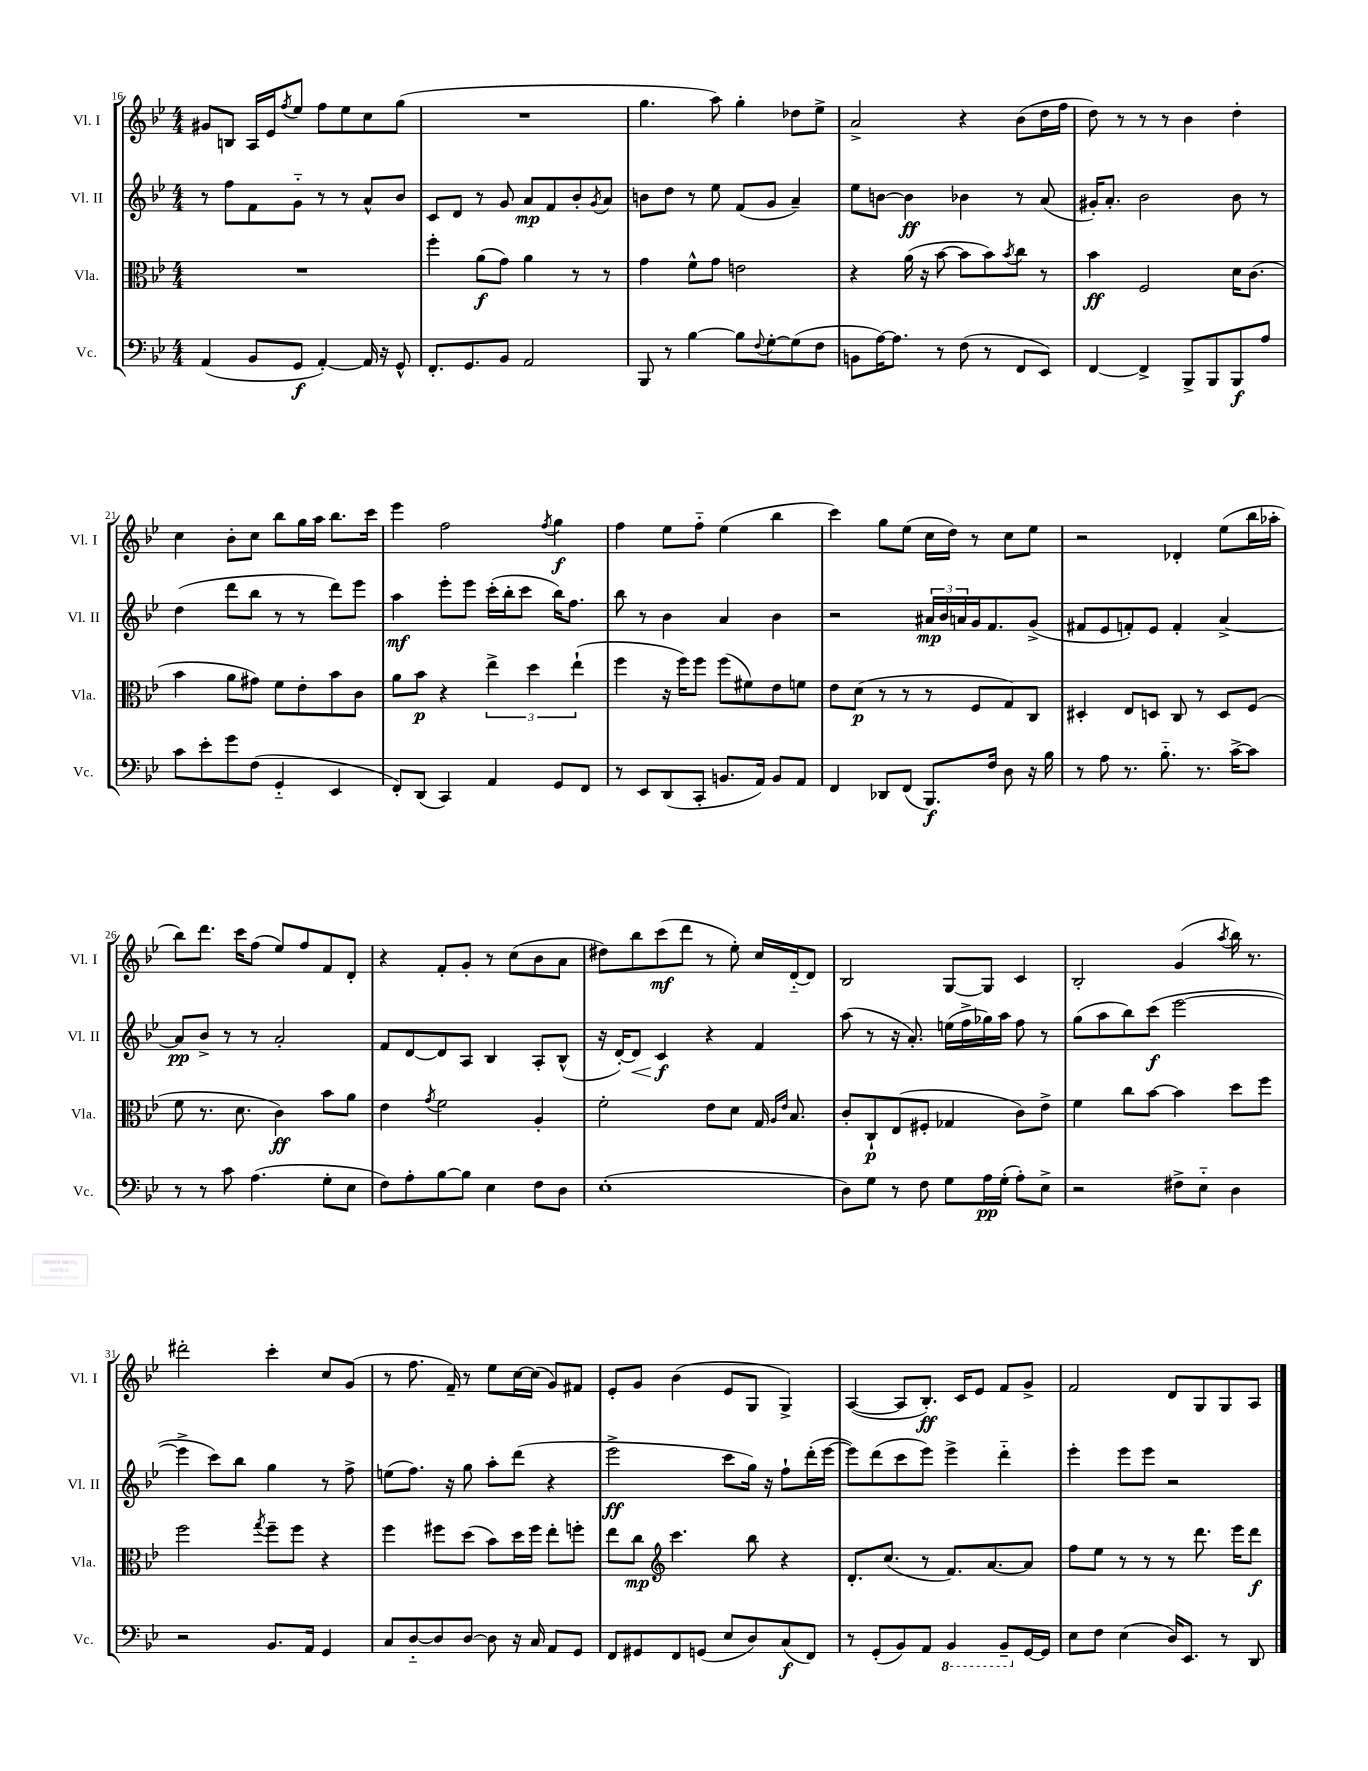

**kern	**kern	**kern	**kern
*staff4	*staff3	*staff2	*staff1
*clefF4	*clefC3	*clefG2	*clefG2
*k[b-e-]	*k[b-e-]	*k[b-e-]	*k[b-e-]
*M4/4	*M4/4	*M4/4	*M4/4
(4AA	1r	8r	8g#
.	.	8ff	8B
8BB-	.	8f	16A
.	.	.	16e-
.	.	.	8qff
8GG	.	8g'~	8ee-
[4AA')	.	8r	8ff
.	.	8r	8ee-
16AA]	.	8a^^	8cc
16r	.	.	.
8GG^^	.	8b-	(8gg
=	=	=	=
8.FF'	4ff'	8c	1r
.	.	8d	.
8.GG	.	.	.
.	(8a	8r	.
8BB-	8g)	8g	.
2AA	4a	8a	.
.	.	8f	.
.	8r	8b-'	.
.	.	8qg	.
.	8r	8a	.
=	=	=	=
8BBB-	4g	8b	4.gg
8r	.	8dd	.
[4B-	8f^^	8r	.
.	8g	8ee-	8aa)
8B-]	2e	(8f	4gg'
8qqF	.	.	.
[8G'	.	8g	.
(8G]	.	4a~)	8dd-
8F	.	.	8ee-^
=	=	=	=
8BB	4r	8ee-	2a^
[16A)	.	[8b	.
8.A]	.	.	.
.	(16a	4b]	.
.	16r	.	.
8r	[8b-	.	.
(8F	8b-]	4b-	4r
8r	8b-)	.	.
.	8qb-	.	.
8FF	8cc	8r	(8b-
8EE-)	8r	(8a	16dd
.	.	.	16ff
=	=	=	=
[4FF	4b-	16g#')	8dd)
.	.	8.a'	.
.	.	.	8r
4FF^]	2F	2b-	8r
.	.	.	8r
8BBB-^	.	.	4b-
8BBB-	.	.	.
8BBB-	16d	8b-	4dd'
.	(8.c	.	.
8A	.	8r	.
=	=	=	=
8c	4b-	(4dd	4cc
8e-'	.	.	.
8g	8a	8ddd	8b-'
(8F	8g#)	8bb-	8cc
4GG'~	8f	8r	8bb-
.	8e-'	8r	16gg
.	.	.	16aa
4EE-	8b-	8ddd)	8.bb-
.	8c	8eee-	.
.	.	.	16ccc
=	=	=	=
8FF')	8a	4aa	4eee-
(8DD	8b-	.	.
4CC)	4r	8eee-'	2ff
.	.	8eee-	.
4AA	6ee-^	(16ccc'	.
.	.	16bb-'	.
.	.	8ccc	.
.	6dd	.	.
.	.	.	8qff
8GG	.	16bb-)	4gg
.	.	8.ff	.
.	(6ee-`	.	.
8FF	.	.	.
=	=	=	=
8r	4ff	8bb-	4ff
8EE-	.	8r	.
(8DD	16r	4b-	8ee-
.	16ff)	.	.
8CC'	8ff	.	8ff'~
8.BB	(8ff	4a	(4ee-
.	8f#)	.	.
16AA)	.	.	.
8BB	8e-	4b-	4bb-
8AA	8f	.	.
=	=	=	=
4FF	8e-	2r	4ccc)
.	(8d	.	.
8DD-	8r	.	8gg
(8FF	8r	.	(8ee-
8.BBB-)	8r	24a#	16cc
.	.	24b-	.
.	.	.	16dd)
.	.	24a	.
.	8F	16g	8r
16F	.	8.f	.
8D	8G)	.	8cc
16r	8C	(8g^	8ee-
16B-	.	.	.
=	=	=	=
8r	4D#'	8f#	2r
8A	.	8e-	.
8.r	8E-	8f')	.
.	8D	8e-	.
8.B-'~	.	.	.
.	8C	4f'	4d-'
8.r	8r	.	.
.	8D	[4a^	(8ee-
[16c^	.	.	.
8c]	(8F	.	16bb-
.	.	.	16aa-'
=	=	=	=
8r	8f	8a]	8bb-)
8r	8.r	8b-^	8.ddd
8c	.	8r	.
.	8.d	.	16ccc
(4.A	.	8r	(8ff
.	4c)	2a'	8ee-)
.	.	.	8ff
8G'	8b-	.	8f
8E-	8a	.	8d'
=	=	=	=
8F)	4e-	8f	4r
8A'	.	[8d	.
.	8qg	.	.
[8B-	2f	8d]	8f'
8B-]	.	8A	8g'
4E-	.	4B-	8r
.	.	.	(8cc
8F	4A'	8A'	8b-
8D	.	(8B-^^	8a
=	=	=	=
(1E-'	2f'	16r	8dd#)
.	.	[16d')	.
.	.	8d]	8bb-
.	.	4c	(8ccc
.	.	.	8ddd
.	8e-	4r	8r
.	8d	.	8ee-')
.	16G	4f	16cc
.	16qqA	.	.
.	16qqe-	.	.
.	8.B-	.	[16d'~
.	.	.	8d]
=	=	=	=
8D)	8c'	(8aa	2B-
8G	8C`	8r	.
8r	(8E-	16r	.
.	.	8.a')	.
8F	8F#'	.	.
8G	4G-	(16ee	[8G
.	.	16ff^	.
16A	.	16gg-)	8G]
(16G'	.	16aa	.
8A')	8c)	8ff	4c
8E-^	8e-^	8r	.
=	=	=	=
2r	4f	(8gg	2B-'
.	.	8aa	.
.	8cc	8bb-)	.
.	[8b-	(8ccc	.
8F#^	4b-]	[2eee-	(4g
8E-'~	.	.	.
.	.	.	8qaa
4D	8dd	.	16bb-)
.	.	.	8.r
.	8ff	.	.
=	=	=	=
2r	2ff	4eee-^]	2ddd#'
.	.	8ccc)	.
.	.	8bb-	.
.	8qgg	.	.
8.BB-	8ff~	4gg	4ccc'
.	8ff	.	.
16AA	.	.	.
4GG	4r	8r	8cc
.	.	8ff^	(8g
=	=	=	=
8C	4ff	(8ee	8r
[8D'~	.	8.ff)	8.ff
8D]	8ff#	.	.
.	.	16r	16f~)
[8D	(8dd	8gg	8r
8D]	8b-)	8aa'	8ee-
16r	16dd	(8ddd	[16cc
16C	16ff#	.	(16cc]
8AA	8ee-'	4r	8g)
8GG	8ff'	.	8f#
=	=	=	=
8FF	8ee-	2eee-^	8e-'
8GG#	8cc	.	8g
*	*clefG2	*	*
8FF	4.ccc	.	(4b-
(8GG	.	.	.
8E-	.	8ccc	8e-
8D)	8bb-	16gg)	8G
.	.	16r	.
(8C	4r	8ff`	4G^)
8FF)	.	(16ddd'	.
.	.	[16eee-	.
=	=	=	=
8r	8.d'	8eee-])	([4A
(8GG'	.	(8ddd	.
.	(8.cc	.	.
8BB-)	.	8ccc	8A]
8AA	8r	8eee-)	8.B-')
4BBB-	8.f)	4eee-^	.
.	.	.	16c
.	.	.	8e-
.	[8.a	.	.
8BBB-~	.	4ddd'~	8f
[16GG	8a]	.	8g^
16GG]	.	.	.
=	=	=	=
8E-	8ff	4eee-'	2f
8F	8ee-	.	.
(4E-	8r	8eee-	.
.	8r	8eee-	.
16D)	8r	2r	8d
8.EE-	.	.	.
.	8.ddd	.	8G
8r	.	.	8G
.	16eee-	.	.
8DD	8ddd	.	8A
==	==	==	==
*-	*-	*-	*-
